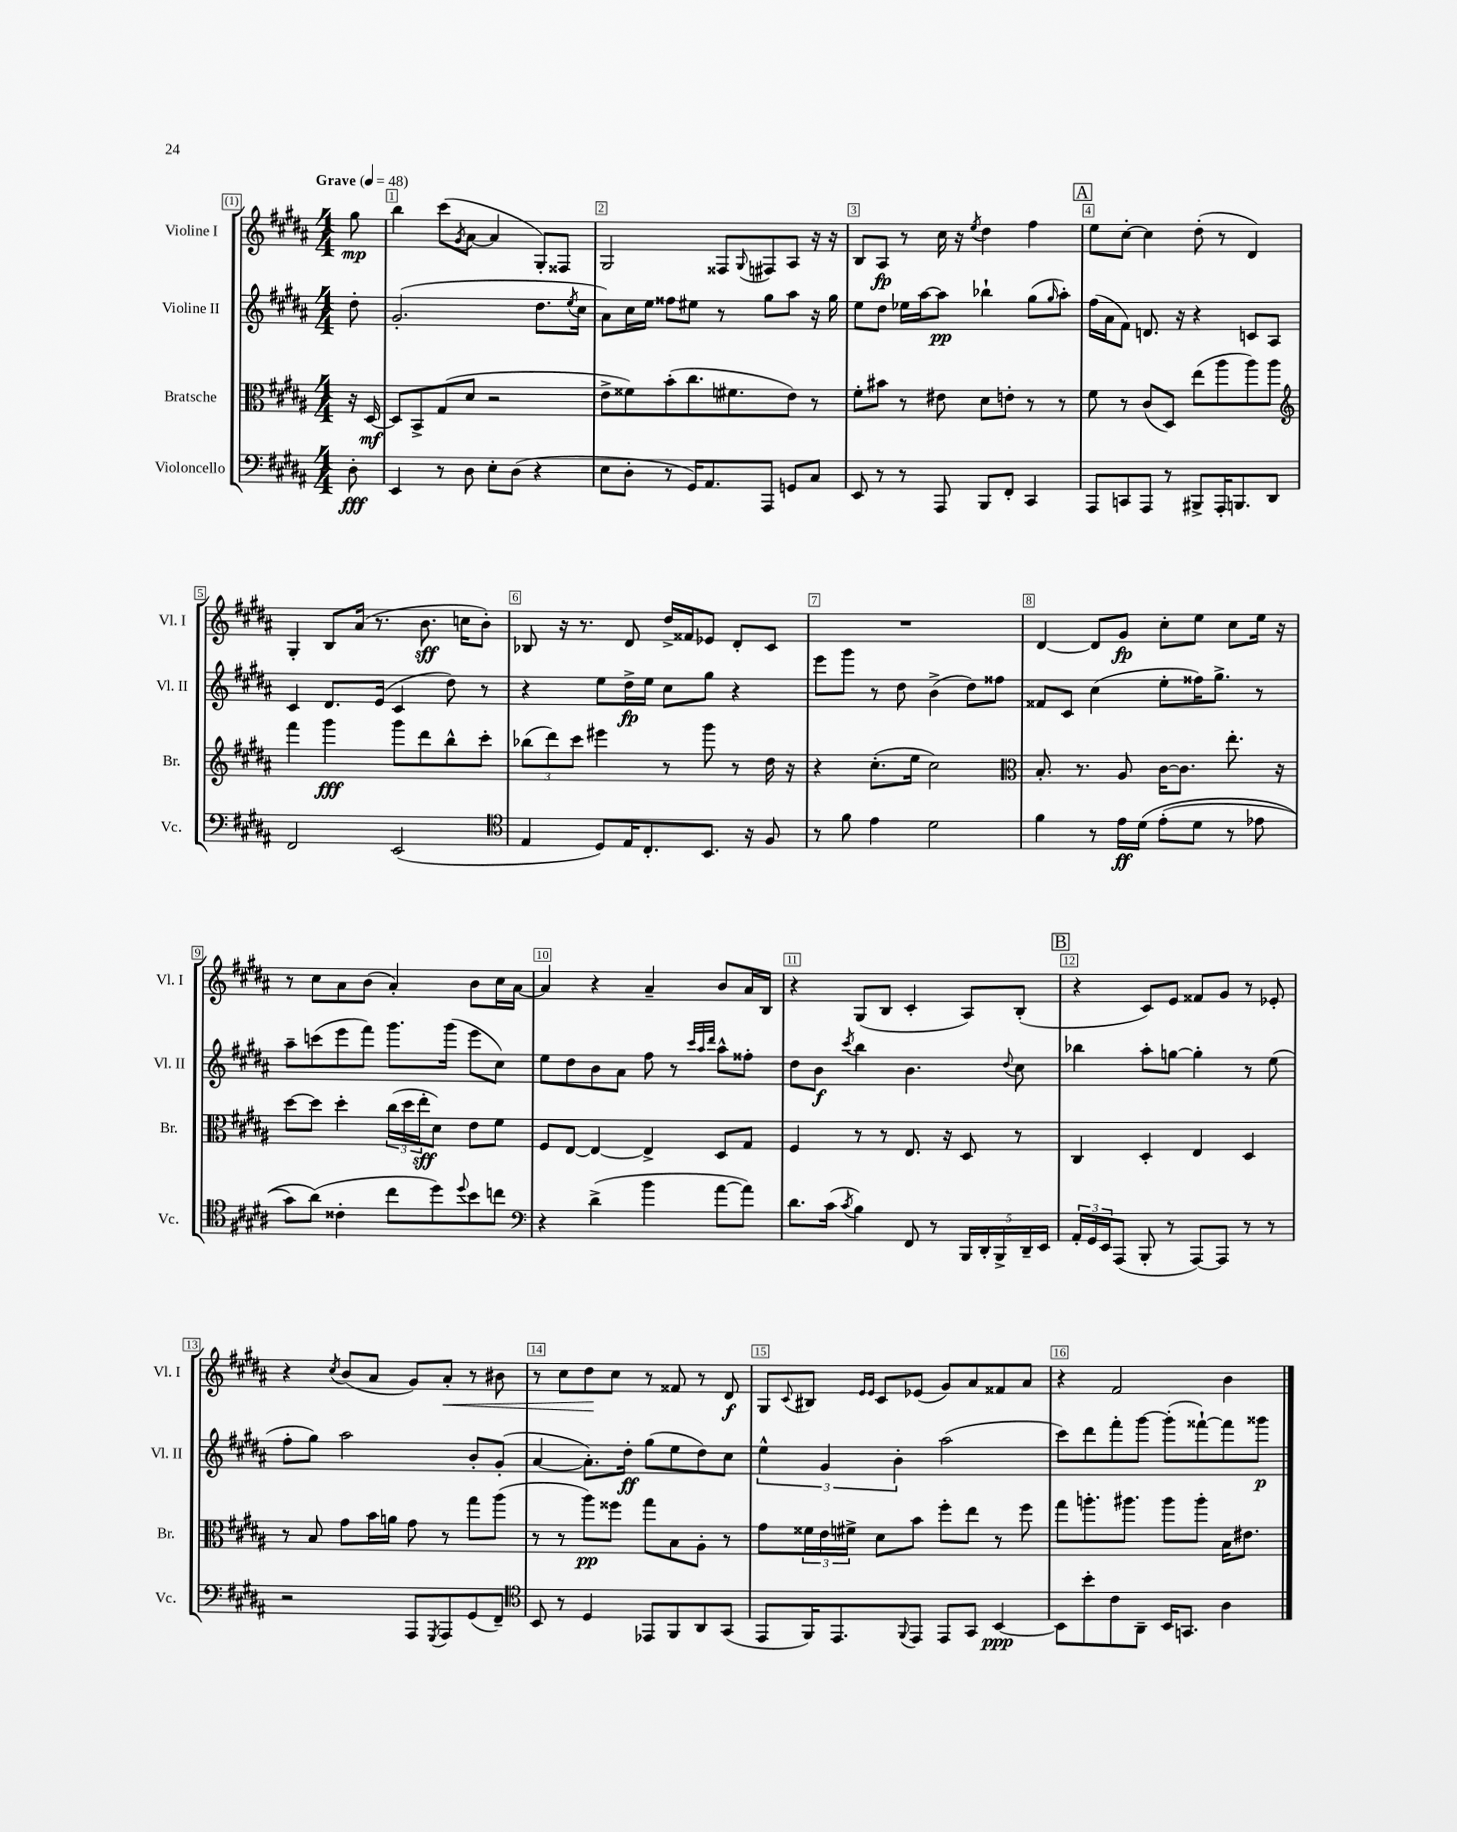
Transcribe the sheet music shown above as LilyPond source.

<<
\new StaffGroup <<
\new Staff = "s0" \with { instrumentName = "Violine I" shortInstrumentName = "Vl. I" } {
    \clef treble \key b \major \numericTimeSignature \time 4/4 \partial 8 \tempo "Grave" 4 = 48
    gis''8\mp |
    b''4 cis'''8( \acciaccatura { gis'8 } ais'8~ ais'4 gis8-.) fisis8 |
    gis2 fisis8 \appoggiatura { gis8 } fis8 ais8 r16 r16 |
    b8 ais8\fp r8 cis''16 r16 \acciaccatura { e''8 } dis''4 fis''4 |
    \mark \markup { \box "A" } e''8 cis''8~-. cis''4 dis''8-.( r8 dis'4) |
    gis4-. b8 ais'16( r8. b'8.\sff c''16 b'8-.) |
    bes8 r16 r8. dis'8 dis''16-> fisis'16 ees'8 dis'8-. cis'8 |
    R1 |
    dis'4~ dis'8 gis'8\fp cis''8-. e''8 cis''8 e''16 r16 |
    r8 cis''8 ais'8 b'8( ais'4-.) b'8 cis''16 ais'16~ |
    ais'4 r4 ais'4-- b'8 ais'16 b16 |
    r4 gis8( b8 cis'4-. ais8) b8-.( |
    \mark \markup { \box "B" } r4 cis'8) e'8 fisis'8 gis'8 r8 ees'8-. |
    r4 \acciaccatura { cis''8 } b'8( ais'8 gis'8) ais'8-.\< r8 bis'8 |
    r8 cis''8 dis''8\! cis''8 r8 fisis'8 r8 dis'8\f |
    gis8 \appoggiatura { cis'8 } bis8 \grace { e'16 e'16 } cis'8 ees'8( gis'8) ais'8 fisis'8 ais'8 |
    r4 fis'2 b'4 \bar "|." |
}
\new Staff = "s1" \with { instrumentName = "Violine II" shortInstrumentName = "Vl. II" } {
    \clef treble \key b \major \numericTimeSignature \time 4/4 \partial 8
    dis''8-. |
    gis'2.-.( dis''8. \acciaccatura { e''8 } cis''16 |
    ais'8) cis''16 e''16 fisis''8 eis''8 r8 gis''8 ais''8 r16 gis''16 |
    e''8 dis''8 ees''16 ais''16~ ais''8\pp bes''4-! gis''8( \grace { gis''16 } ais''8-.) |
    \mark \markup { \box "A" } fis''16( ais'16 fis'8) d'8. r16 r4 c'8 ais8 |
    cis'4 dis'8. e'16( cis'4 dis''8) r8 |
    r4 e''8 dis''16->\fp e''16 cis''8 gis''8 r4 |
    e'''8 gis'''8 r8 dis''8 b'4->( dis''8) fisis''8 |
    fisis'8 cis'8 cis''4( e''8-. fisis''16) gis''8.-> r8 |
    ais''8-- c'''8( e'''8 fis'''8) gis'''8. gis'''16( e'''8 cis''8) |
    e''8 dis''8 b'8 ais'8 fis''8 r8 \grace { cis'''32 ais''32 dis'''32 } ais''8-^ fisis''8-. |
    dis''8 b'8\f \acciaccatura { cis'''8 } b''4 b'4. \appoggiatura { dis''8 } cis''8 |
    \mark \markup { \box "B" } bes''4 ais''8-. g''8~ g''4-. r8 e''8( |
    fis''8-. gis''8) ais''2 b'8-. gis'8-.( |
    ais'4~ ais'8.-.) dis''16-.\ff gis''8( e''8 dis''8) cis''8 |
    \tuplet 3/2 { e''4-^ gis'4 b'4-. } ais''2( |
    cis'''8) dis'''8 fis'''8-. gis'''8~ gis'''8-.( fisis'''8~-!) fisis'''8 gisis'''8\p \bar "|." |
}
\new Staff = "s2" \with { instrumentName = "Bratsche" shortInstrumentName = "Br." } {
    \clef alto \key b \major \numericTimeSignature \time 4/4 \partial 8
    r16 dis16~\mf |
    dis8 b,8-> gis8( dis'8 r2 |
    e'8-> fisis'8) b'8-.( cis''8. fis'8. e'8) r8 |
    fis'8-. bis'8 r8 eis'8 dis'8 e'8-. r8 r8 |
    \mark \markup { \box "A" } fis'8 r8 cis'8( dis8) e''8( ais''8 ais''8) ais''8 |
    \clef treble fis'''4 gis'''4\fff gis'''8 dis'''8 b''8-^ cis'''8-. |
    \tuplet 3/2 { bes''8( dis'''8) cis'''8 } eis'''4 r8 gis'''8 r8 dis''16 r16 |
    r4 cis''8.-.( e''16 cis''2) |
    \clef alto b8.-. r8. ais8 cis'16~ cis'8. e''8.-. r16 |
    dis''8~ dis''8 dis''4-. \tuplet 3/2 { cis''16( dis''16 e''16-.\sff } dis'8) e'8 fis'8 |
    fis8 e8~ e4~ e4-> dis8 gis8 |
    fis4 r8 r8 e8. r16 dis8 r8 |
    \mark \markup { \box "B" } cis4 dis4-. e4 dis4 |
    r8 b8 gis'8 b'16 a'16 gis'8 r8 gis''8 ais''8( |
    r8 r8 ais''8\pp) fisis''8 gis''8 b8 ais8-. r8 |
    gis'8 \tuplet 3/2 { fisis'16 e'16 fis'16-> } dis'8 b'8 fis''8-. e''8 r8 fis''8 |
    gis''8 a''8.-. ais''8. ais''8 ais''8-. b16 eis'8. \bar "|." |
}
\new Staff = "s3" \with { instrumentName = "Violoncello" shortInstrumentName = "Vc." } {
    \clef bass \key b \major \numericTimeSignature \time 4/4 \partial 8
    dis8-.\fff |
    e,4 r8 dis8 e8-. dis8( r4 |
    e8 dis8-. r8 gis,16) ais,8. ais,,8 g,8 cis8 |
    e,8 r8 r8 ais,,8 b,,8 fis,8-. cis,4 |
    \mark \markup { \box "A" } ais,,8 c,8 ais,,8 r8 bis,,8-> ais,,16-. b,,8. dis,8 |
    fis,2 e,2( |
    \clef tenor e4 dis8) e16 cis8.-. b,8. r16 fis8 |
    r8 fis'8 e'4 dis'2 |
    fis'4 r8 e'16\ff dis'16\( e'8-.( dis'8 r8 ees'8 |
    gis'8) ais'8(\) cisis'4-. cis''8 dis''8) \appoggiatura { dis''8 } b'8 c''8 |
    \clef bass r4 dis'4->( b'4 ais'8~ ais'8) |
    dis'8. cis'16( \acciaccatura { cis'8 } b4) fis,8 r8 \tuplet 5/4 { b,,16 dis,16-. b,,16-> dis,16-- e,16 } |
    \mark \markup { \box "B" } \tuplet 3/2 { ais,16-. gis,16 e,16 } ais,,8( b,,8-. r8 ais,,8~) ais,,8 r8 r8 |
    r2 ais,,8 \acciaccatura { gis,,8 } ais,,8 gis,8( fis,8--) |
    \clef tenor b,8 r8 dis4 ees,8 fis,8 ais,8 gis,8( |
    e,8 fis,16) e,8. \appoggiatura { fis,8 } e,8 e,8 gis,8 b,4~\ppp |
    b,8 b'8-. cis'8 ais,8-- b,16 g,8. ais4 \bar "|." |
}
>>
>>
\layout { \context { \Score \override BarNumber.break-visibility = ##(#f #t #t) barNumberVisibility = #all-bar-numbers-visible \override BarNumber.stencil = #(make-stencil-boxer 0.1 0.3 ly:text-interface::print) } }
